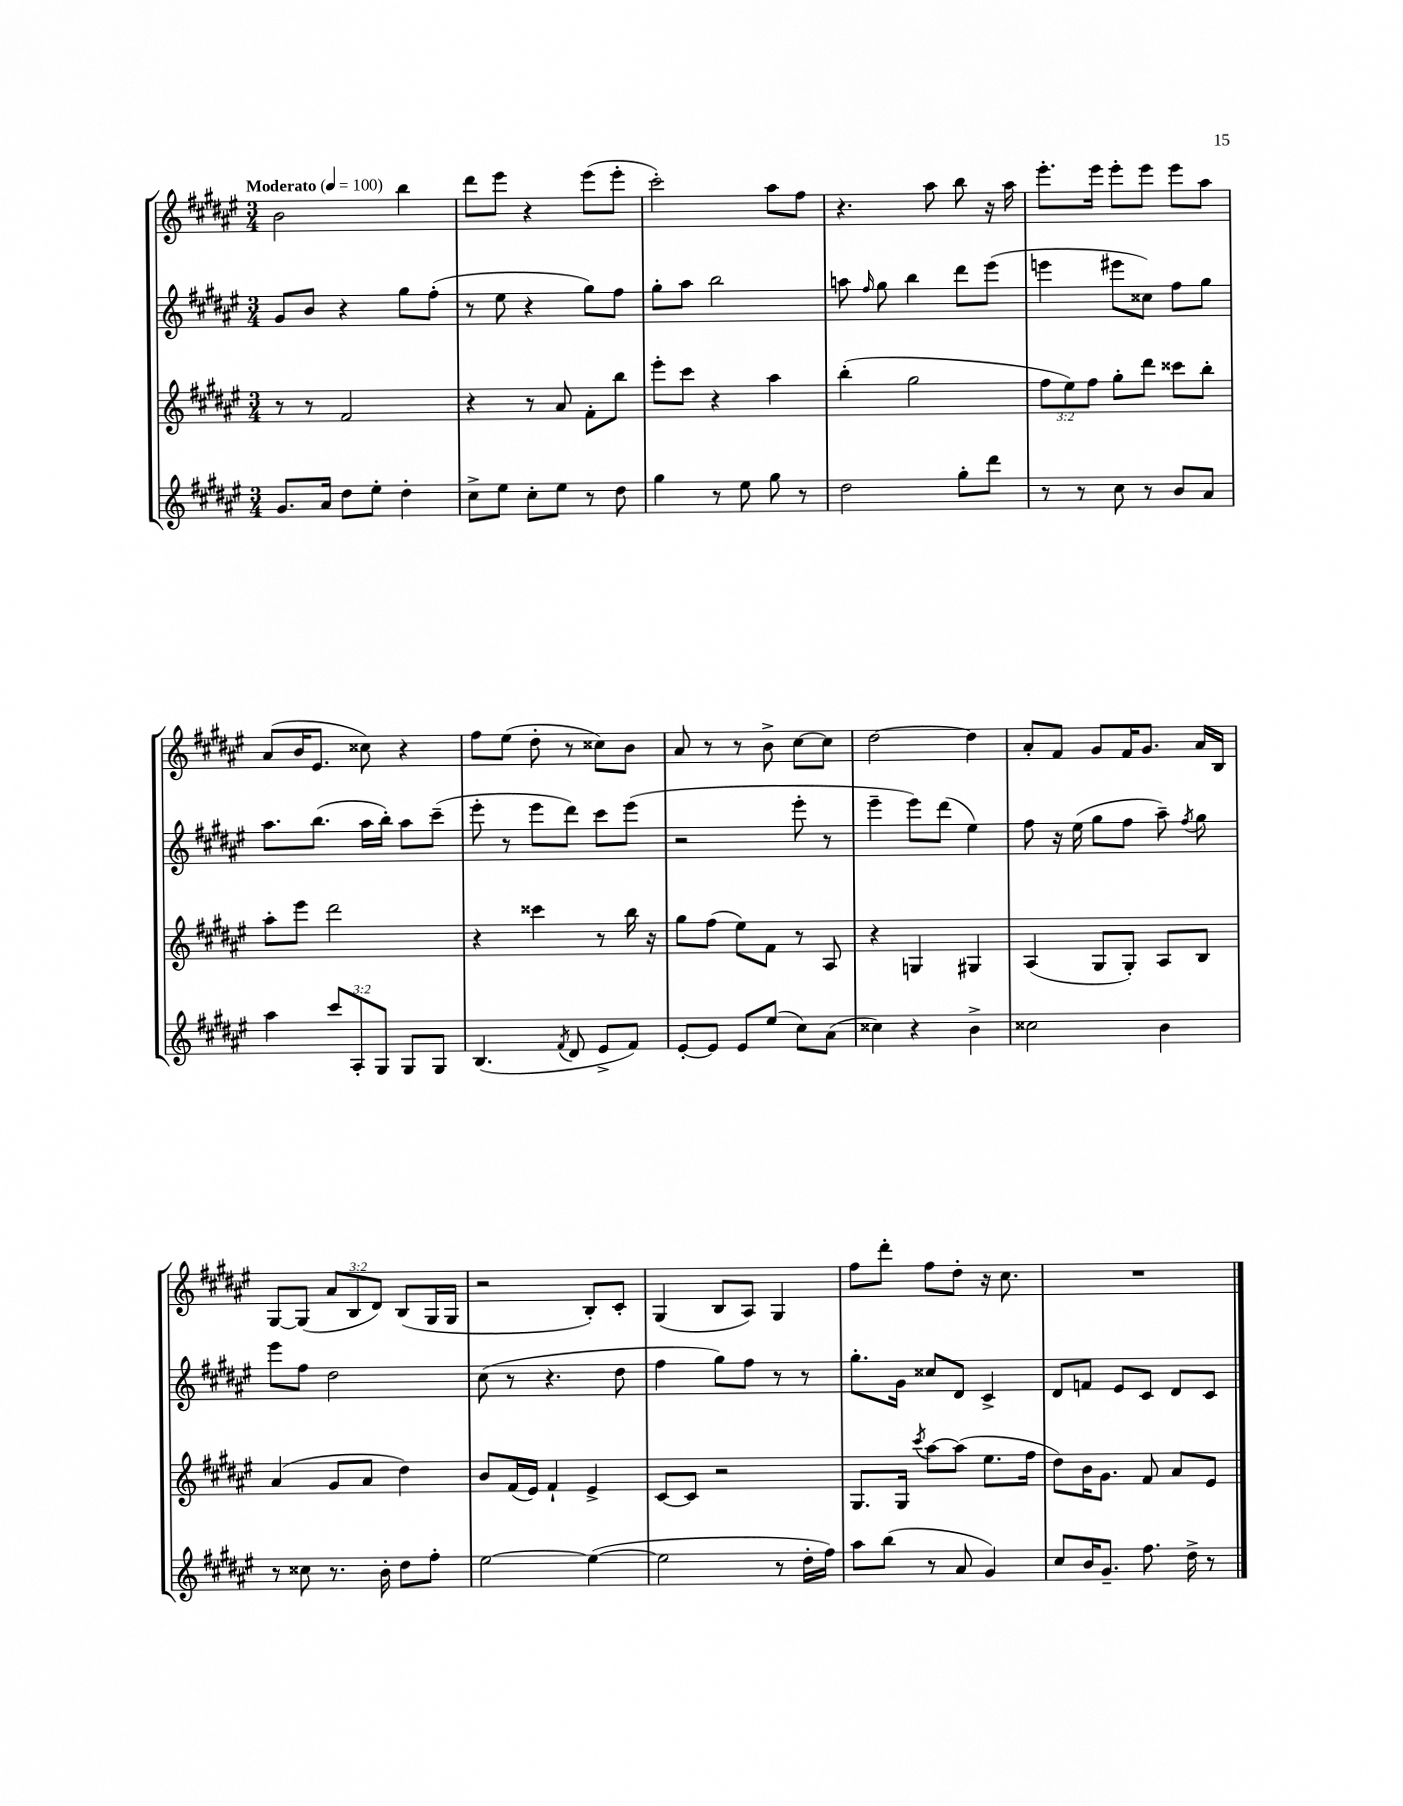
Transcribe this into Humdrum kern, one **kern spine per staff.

**kern	**kern	**kern	**kern
*staff4	*staff3	*staff2	*staff1
*clefG2	*clefG2	*clefG2	*clefG2
*k[f#c#g#d#a#e#]	*k[f#c#g#d#a#e#]	*k[f#c#g#d#a#e#]	*k[f#c#g#d#a#e#]
*M3/4	*M3/4	*M3/4	*M3/4
*MM100	*MM100	*MM100	*MM100
8.g#	8r	8g#	2b
.	8r	8b	.
16a#	.	.	.
8dd#	2f#	4r	.
8ee#'	.	.	.
4dd#'	.	8gg#	4bb
.	.	(8ff#'	.
=	=	=	=
8cc#^	4r	8r	8ddd#
8ee#	.	8ee#	8eee#
8cc#'	8r	4r	4r
8ee#	8a#	.	.
8r	8f#'	8gg#)	(8eee#
8dd#	8bb	8ff#	8eee#'
=	=	=	=
4gg#	8eee#'	8gg#'	2ccc#')
.	8ccc#	8aa#	.
8r	4r	2bb	.
8ee#	.	.	.
8gg#	4aa#	.	8aa#
8r	.	.	8ff#
=	=	=	=
2dd#	(4bb'	8aa	4.r
.	.	16qqff#	.
.	.	8gg#	.
.	2gg#	4bb	.
.	.	.	8aa#
8gg#'	.	8ddd#	8bb
8ddd#	.	(8eee#	16r
.	.	.	16aa#
=	=	=	=
8r	12ff#	4eee	8.eee#'
.	12ee#)	.	.
8r	.	.	.
.	12ff#	.	.
.	.	.	16eee#
8cc#	8gg#'	8eee#	8eee#'
8r	8ddd#	8cc##)	8eee#
8b	8ccc##	8ff#	8eee#
8a#	8bb'	8gg#	8aa#
=	=	=	=
4aa#	8aa#'	8.aa#	(8a#
.	8eee#	.	16b
.	.	(8.bb	8.e#
12ccc#	2ddd#	.	.
12A#'	.	.	.
.	.	16aa#	8cc##)
12G#	.	.	.
.	.	16bb')	.
8G#	.	8aa#	4r
8G#	.	(8ccc#~	.
=	=	=	=
(4.B	4r	8eee#'	8ff#
.	.	8r	(8ee#
.	4ccc##	8eee#	8dd#'
8qf#	.	.	.
8d#	.	8ddd#)	8r
8e#^	8r	8ccc#	8cc##)
8f#)	16bb	(8eee#	8b
.	16r	.	.
=	=	=	=
[8e#'	8gg#	2r	8a#
8e#]	(8ff#	.	8r
8e#	8ee#)	.	8r
(8ee#	8f#	.	8b^
8cc#)	8r	8eee#'	[8cc#
(8a#	8A#	8r	8cc#]
=	=	=	=
4cc##)	4r	4eee#~	[2dd#
4r	4G	8eee#)	.
.	.	(8ddd#	.
4b^	4G#	4ee#)	4dd#]
=	=	=	=
2cc##	(4A#	8ff#	8a#'
.	.	16r	8f#
.	.	(16ee#	.
.	8G#	8gg#	8g#
.	8G#')	8ff#	16f#
.	.	.	8.g#
4b	8A#	8aa#~)	.
.	.	8qff#	.
.	8B	8gg#	16a#
.	.	.	16B
=	=	=	=
8r	(4a#	8eee#	[8G#
8cc##	.	8ff#	(8G#]
8.r	8g#	2dd#	12a#
.	.	.	12B
.	8a#	.	.
.	.	.	12d#)
16b'	.	.	.
8dd#	4dd#)	.	(8B
8ff#'	.	.	16G#
.	.	.	16G#
=	=	=	=
[2ee#	8b	(8cc#	2r
.	(16f#	8r	.
.	16e#)	.	.
.	4f#`	4.r	.
(4ee#_	4e#^	.	8B')
.	.	8dd#	8c#'
=	=	=	=
2ee#]	[8c#	4ff#	(4G#
.	8c#]	.	.
.	2r	8gg#)	8B
.	.	8ff#	8A#)
8r	.	8r	4G#
16dd#'	.	8r	.
16ff#)	.	.	.
=	=	=	=
8aa#	8.G#	8.gg#'	8ff#
(8bb	.	.	8ddd#'
.	16G#	16g#	.
.	8qccc#	.	.
8r	[8aa#	8cc##	8ff#
8a#	(8aa#]	8d#	8dd#'
4g#)	8.ee#	4c#^	16r
.	.	.	8.cc#
.	16ff#	.	.
=	=	=	=
8cc#	8dd#)	8d#	2.r
16b	16b	8f	.
8.g#~	8.g#	.	.
.	.	8e#	.
8.ff#	8f#	8c#	.
.	8a#	8d#	.
16dd#^	.	.	.
8r	8e#	8c#	.
==	==	==	==
*-	*-	*-	*-
